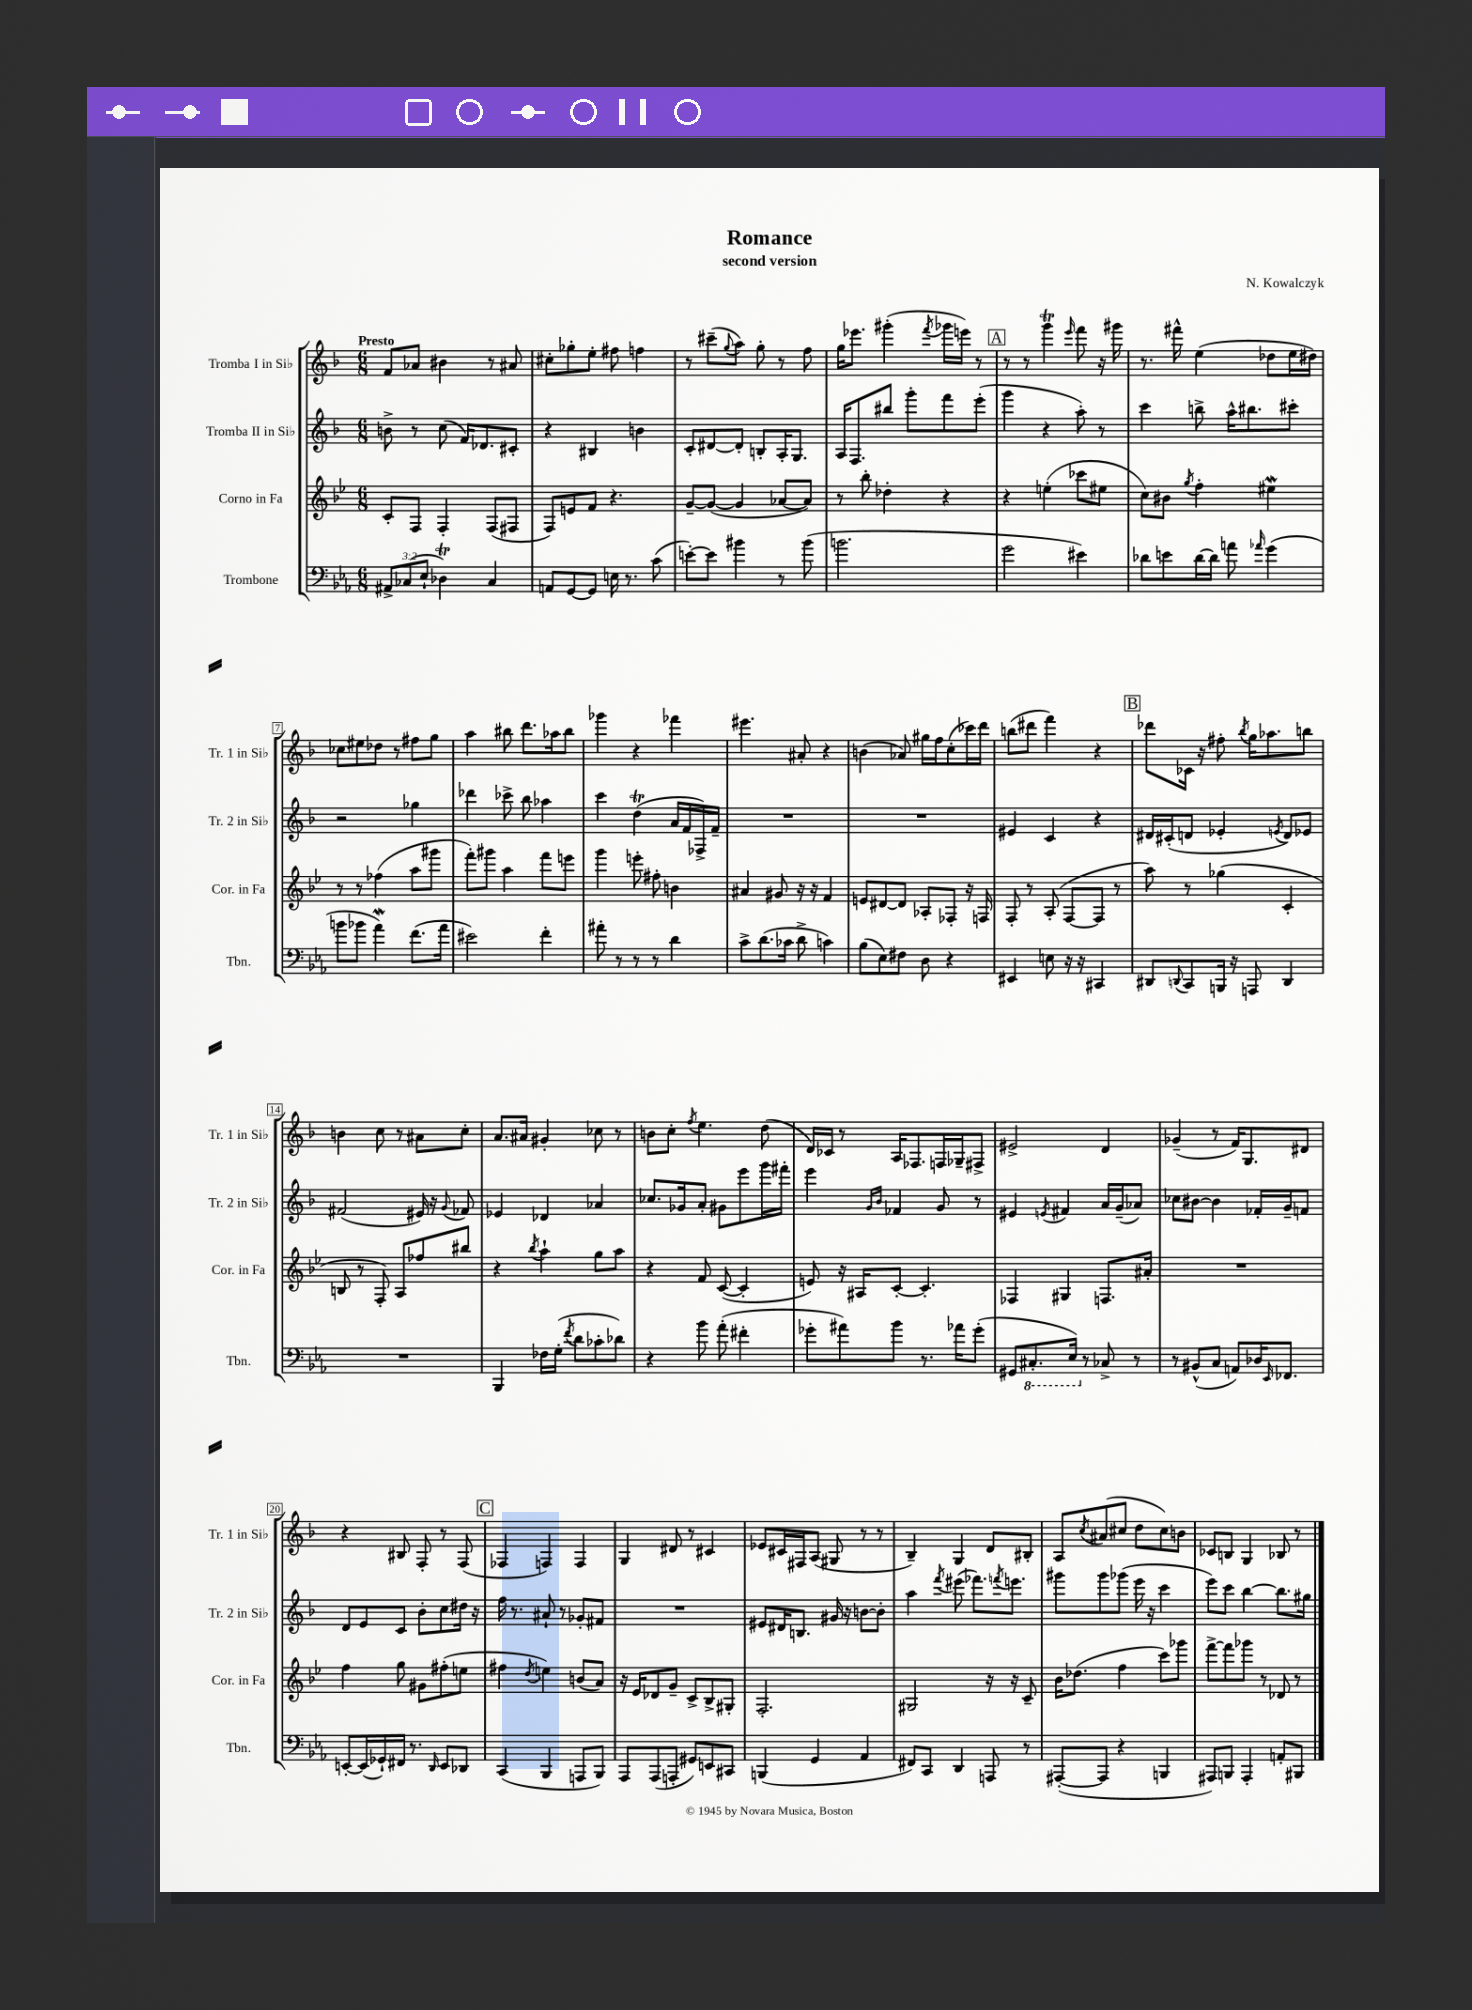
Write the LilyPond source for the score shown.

\header { title = "Romance" composer = "N. Kowalczyk" subtitle = "second version" }
<<
\new StaffGroup <<
\new Staff = "s0" \with { instrumentName = "Tromba I in Sib" shortInstrumentName = "Tr. 1 in Sib" } {
    \clef treble \key f \major \numericTimeSignature \time 6/8 \tempo "Presto"
    f'8 aes'8 bis'4 r8 ais'8 |
    cis''8-. ges''8-. e''8-. fis''8 f''4 |
    r8 cis'''8--( \appoggiatura { g''8 } a''8) g''8-. r8 f''8 |
    g''16 ees'''8. gis'''4-.( \acciaccatura { f'''8 } ges'''16 e'''16) r8 |
    \mark \markup { \box "A" } r8 r8 g'''4\trill \grace { e'''16 } f'''8 r16 gis'''16 |
    r8. fis'''16-^ e''4( des''8 e''16 dis''16) |
    ces''8 eis''8 des''8 r8 fis''8 g''8 |
    a''4 bis''8 d'''8. aes''16 bis''8 |
    ges'''4 r4 fes'''4 |
    eis'''4. ais'8-. r4 |
    b'4( aes'8) gis''16 f''16 c''8-.( ces'''16) d'''16 |
    b''8( dis'''8 f'''4) r4 |
    \mark \markup { \box "B" } des'''8 ces'16 r16 fis''8-. \acciaccatura { bes''8 } g''16 aes''8. b''8 |
    b'4 c''8 r8 ais'8 c''8-. |
    a'8. ais'16 gis'4-. ces''8 r8 |
    b'8 c''8-. \acciaccatura { f''8 } e''4. d''8( |
    d'16) ces'16 r8 a16 fes8. f16 ges16-- fis8-> |
    eis'2-> d'4 |
    ges'4--( r8 f'16) g8. dis'8 |
    r4 bis8 f8-. r8 f8( |
    \mark \markup { \box "C" } fes4 f4) f4 |
    g4 dis'8 r8 cis'4 |
    ees'8 cis'16 fis16 a8( gis8 r8 r8 |
    bes4--) g4 d'8 bis8-. |
    a8 \acciaccatura { c''8 } ais'8( cis''8 d''8 cis''8) b'8 |
    ces'8 b8 g4 bes8 r8 \bar "|." |
}
\new Staff = "s1" \with { instrumentName = "Tromba II in Sib" shortInstrumentName = "Tr. 2 in Sib" } {
    \clef treble \key f \major \numericTimeSignature \time 6/8
    b'8-> r8 c''8( f'16) des'8. cis'8-. |
    r4 bis4 b'4 |
    c'8-. dis'8~ dis'8-. b8-. a16-. g8. |
    a16 f8. bis''8 g'''8-. f'''8 e'''8-.( |
    \mark \markup { \box "A" } g'''4 r4 a''8-.) r8 |
    c'''4 b''8-> a''16-^ bis''8. cis'''8-. |
    r2 ges''4 |
    des'''4 ces'''8-> bes''8 aes''4 |
    c'''4 d''4\trill( a'16 f'16 fes16->) f'16-- |
    R2. |
    R2. |
    eis'4 c'4 r4 |
    \mark \markup { \box "B" } dis'16 cis'16-.( d'8 ees'4-. \acciaccatura { e'8 } d'8) ees'8 |
    fis'2( eis'16) r16 \appoggiatura { g'8 } fes'8 |
    ees'4 des'4 aes'4 |
    ces''8. ges'16 a'8-. gis'8 e'''8 g'''16 fis'''16-. |
    e'''4 \grace { g'16 bes'16 } fes'4 g'8 r8 |
    eis'4 \acciaccatura { e'8 } fis'4 a'16 g'16--( aes'8) |
    ces''8 bis'8~ bis'4 fes'16-. g'16-- f'8 |
    d'8 e'8 c'8 bes'8-. c''8 dis''16 r16 |
    \mark \markup { \box "C" } f''16 r8. ais'8-! r8 ges'8-. fis'8 |
    R2. |
    eis'8 dis'16 b8. gis'16 r16 b'8~ b'8-. |
    a''4 \acciaccatura { f'''8 } eis'''8( fes'''8.) \acciaccatura { f'''8 } e'''8. |
    gis'''8 gis'''8 ges'''8( e'''16 r16 c'''4 |
    e'''8) c'''8 bes''4~ bes''8. gis''16 \bar "|." |
}
\new Staff = "s2" \with { instrumentName = "Corno in Fa" shortInstrumentName = "Cor. in Fa" } {
    \clef treble \key bes \major \numericTimeSignature \time 6/8
    c'8-. f8 f4-. f8( fis8 |
    f8) e'8 f'8 r4. |
    g'8~-- g'8~( g'4 aes'8~ aes'8) |
    r8 bes''8-. des''4-. r4 |
    \mark \markup { \box "A" } r4 e''4-.( ces'''8 eis''8 |
    c''8) bis'8 \acciaccatura { g''8 } f''4-. eis''4\mordent |
    r8 r8 fes''4( a''8 gis'''8 |
    f'''8-.) gis'''8 a''4 f'''8 e'''8 |
    g'''4 e'''8-. fis''8-. b'4 |
    ais'4 gis'8 r16 r16 f'4 |
    e'8 dis'8~ dis'8 aes8-. fes8-. r16 f16 |
    f8-. r8 a8-.( f8~ f8 r8 |
    \mark \markup { \box "B" } a''8) r8 ges''4( c'4-. |
    b8 r8 f8-.) a8 fes''8 bis''8 |
    r4 \acciaccatura { bes''8 } a''4-! g''8 a''8 |
    r4 f'8 c'8~( c'4-. |
    e'8) r16 ais16 c'8~-. c'4.-. |
    fes4 gis4 f8. ais'16-. |
    R2. |
    f''4 g''8 gis'8 fis''8-.( e''8 |
    \mark \markup { \box "C" } fis''4 \acciaccatura { d''8 } e''4) b'8( a'8) |
    r16 ees'16 des'8 g'8-- c'8-> bes8-> gis8-. |
    f2.-. |
    gis2 r16 r16 c'8-- |
    bes'16 des''8.( f''4 c'''8) ges'''8 |
    f'''8~-> f'''8 ges'''8 r8 des'8 r8 \bar "|." |
}
\new Staff = "s3" \with { instrumentName = "Trombone" shortInstrumentName = "Tbn." } {
    \clef bass \key ees \major \numericTimeSignature \time 6/8 \override Staff.TupletNumber.text = #tuplet-number::calc-fraction-text
    \tuplet 3/2 { ais,8-> ces8( ees8-! } des4\trill) ces4 |
    a,8 g,8~ g,8 e16 r8. c'8( |
    e'8~-.) e'8 bis'4 r8 bis'8( |
    b'2. |
    \mark \markup { \box "A" } g'2 eis'4) |
    des'8 e'8 des'16~ des'16 a'8 \grace { aes'16 } g'4( |
    b'8 bes'8 aes'4\mordent) f'8.( aes'16 |
    eis'2) f'4-. |
    ais'8-. r8 r8 r8 d'4 |
    c'8-> d'8.( ces'16 d'8-> c'4) |
    bes8( ees8) fis8 d8 r4 |
    eis,4 e8 r16 r16 cis,4 |
    \mark \markup { \box "B" } dis,8 \appoggiatura { d,8 } c,8 b,,16 r16 a,,8 d,4 |
    R2. |
    bes,,4 fes16 g16-.( \acciaccatura { f'8 } d'8 ces'8-. des'8) |
    r4 bes'8 aes'8-.( fis'4-. |
    ges'8-. ais'8) bes'8 r8. aes'16 ges'8-.( |
    gis,8 \ottava #-1 cis,8.-. ees,16) \ottava #0 r8 ces8-> r8 |
    r8 bis,8-^( c8 a,8) des16 \grace { ees,16 } fes,8. |
    e,8~-. e,16( ges,16-!) fis,16 r8. \grace { d,16 } e,8 des,8 |
    \mark \markup { \box "C" } c,4( bes,,4 a,,8 bes,,8) |
    aes,,8 aes,,8( a,,8-. gis,8) e,8 cis,8 |
    b,,4( g,4 aes,4 |
    fis,8) c,8 d,4 a,,8 r8 |
    ais,,8~-.( ais,,8 r4 b,,4 |
    ais,,8) b,,8 ais,,4-. a,8-. bis,,8 \bar "|." |
}
>>
>>
\layout { \context { \Score \override BarNumber.stencil = #(make-stencil-boxer 0.1 0.3 ly:text-interface::print) } }
